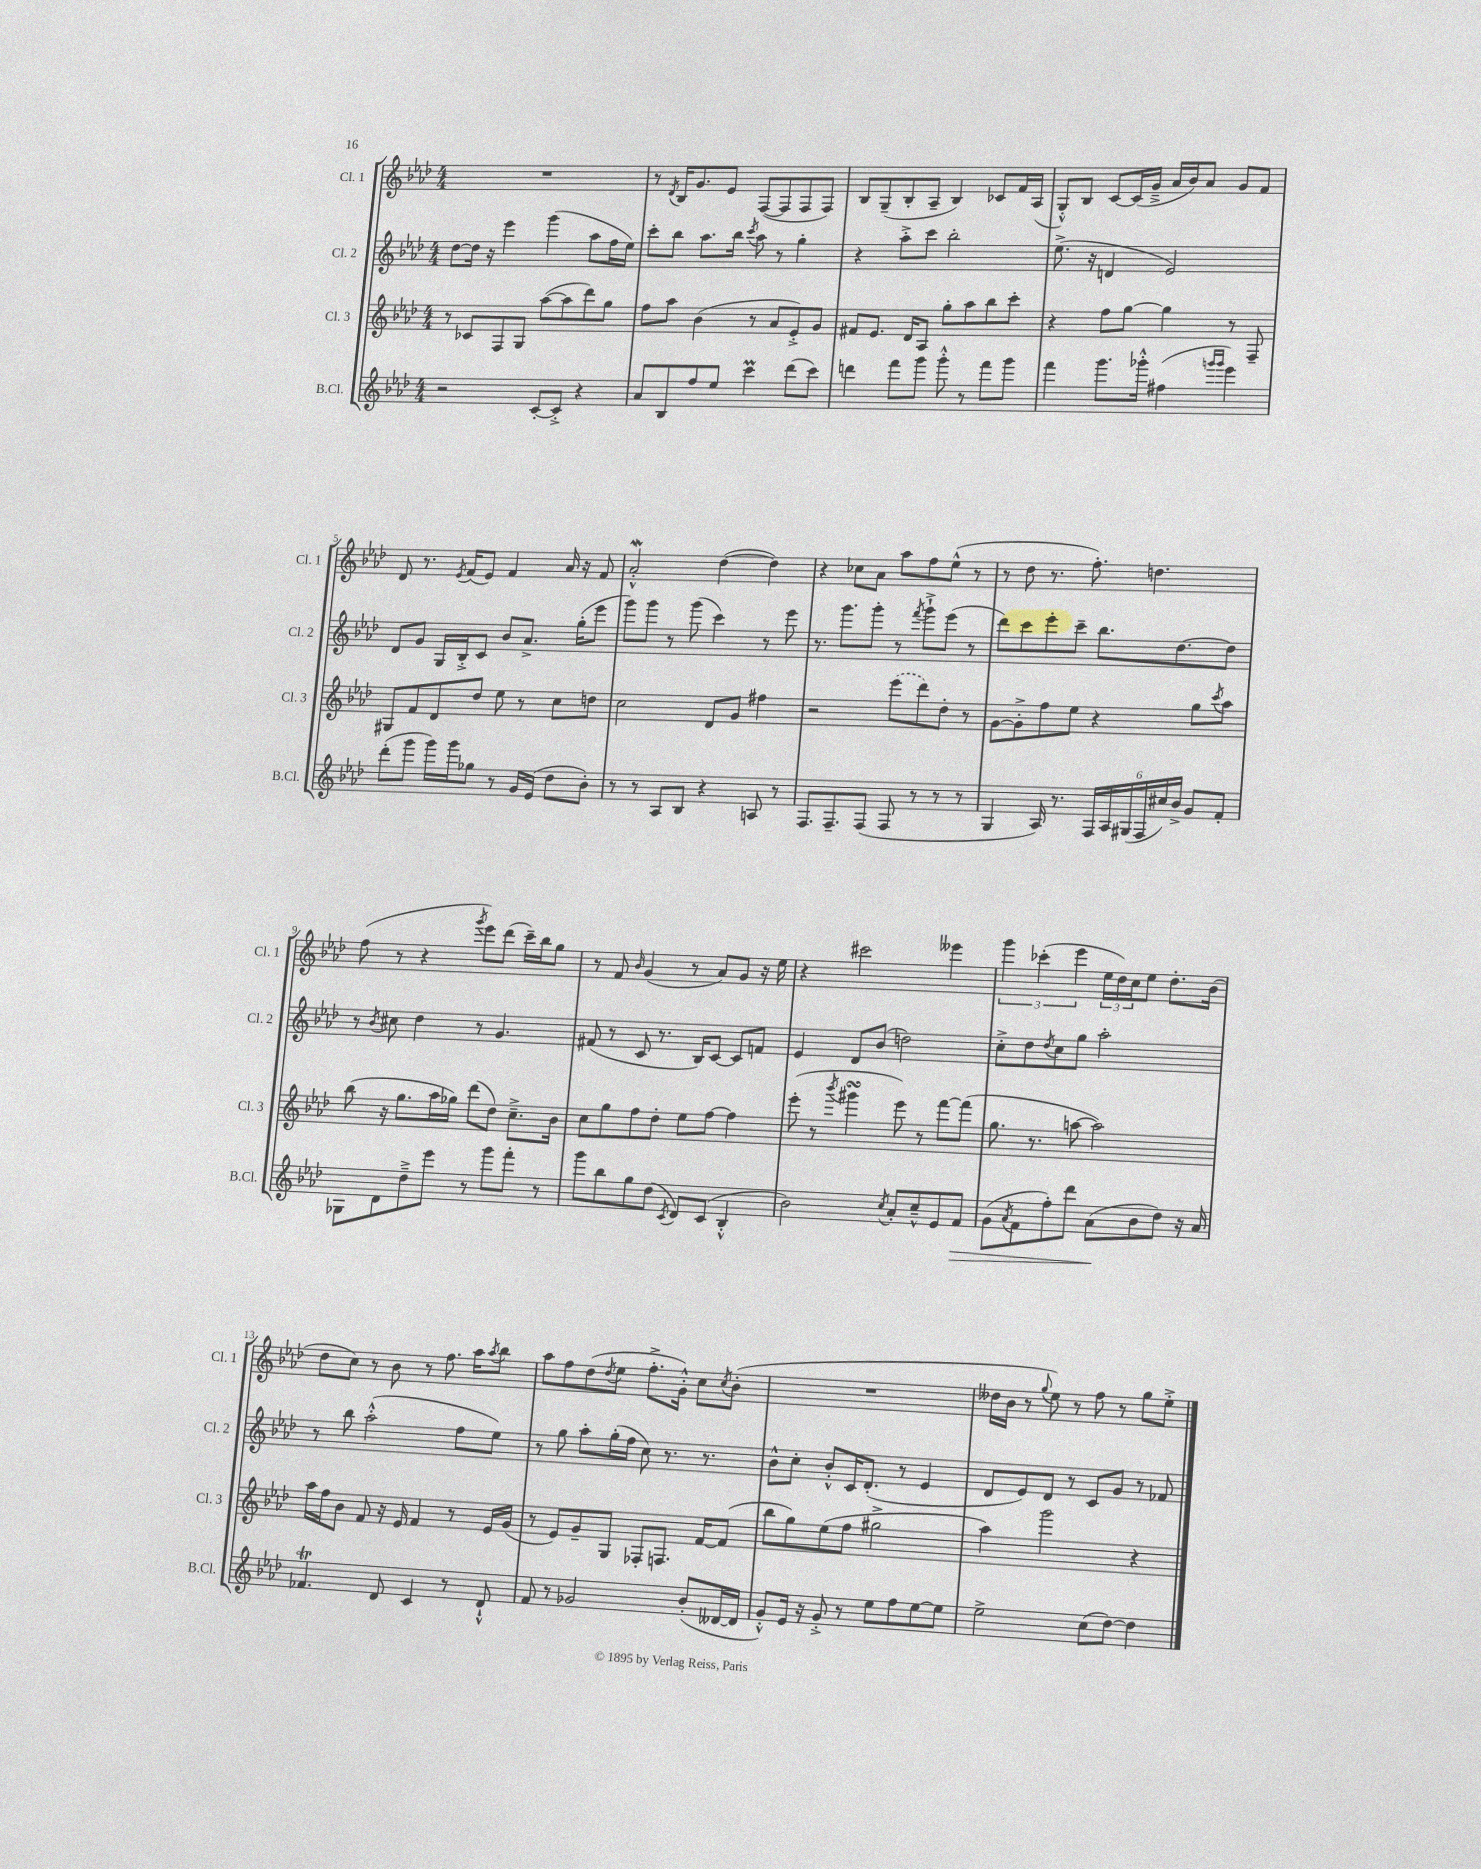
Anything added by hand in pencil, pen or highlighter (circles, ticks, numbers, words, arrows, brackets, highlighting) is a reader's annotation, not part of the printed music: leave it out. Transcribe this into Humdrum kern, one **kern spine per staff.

**kern	**kern	**kern	**kern
*staff4	*staff3	*staff2	*staff1
*clefG2	*clefG2	*clefG2	*clefG2
*k[b-e-a-d-]	*k[b-e-a-d-]	*k[b-e-a-d-]	*k[b-e-a-d-]
*M4/4	*M4/4	*M4/4	*M4/4
2r	8r	[8dd-	1r
.	8c-	16dd-]	.
.	.	16r	.
.	8F	4eee-	.
.	8G	.	.
[8c'	([8aa-	(4ggg	.
8c'^]	8aa-]	.	.
4r	8ddd-)	8aa-	.
.	8gg	16ff	.
.	.	16ee-)	.
=	=	=	=
8a-	8ff	8ccc'	8r
.	.	.	8qd-
8B-	8aa-	8bb-	16B-
.	.	.	8.g
8ff	(4b-	8.aa-	.
8ee-	.	.	8e-
.	.	16bb-	.
.	.	8qccc	.
4ccc	8r	8aa-	([8F
.	8a-	8r	8F]
(8ddd-	8e-'^)	4gg'	8F
8ccc)	8g	.	8F)
=	=	=	=
4ddd	8f#	4r	8B-
.	8.e-	.	(8G~
8fff	.	8aa-'^	8B-'
.	16d-	.	.
8ggg	8A-	8ccc	8A-~
8ggg'^^	8gg'	2bb-'	4B-)
8r	8aa-	.	.
8fff	8bb-	.	8c-
8ggg	8ccc'	.	16f
.	.	.	(16A-
=	=	=	=
4fff	4r	(8.ee-^	8G'^^)
.	.	.	8B-
.	.	16r	.
8.ggg	8ff	4d	[8c
.	[8gg	.	(16c]
16ggg-'^^	.	.	16g~^
(4ff#	4gg]	2e-)	16a-
.	.	.	16b-)
.	.	.	8a-
16qqggg	.	.	.
16qqggg	.	.	.
4eee-)	8r	.	8g
.	8F~	.	8f
=	=	=	=
(8ddd-'	8G#	8d-	8d-
8ggg	8f	8g	8.r
16ggg)	8d-	16G	.
.	.	.	8qe-
16ggg	.	16B-'^	(16f
8gg-	8dd-	8c	8e-)
8r	8ee-	8b-	4f
16g	8r	8.a-^	.
(16e-	.	.	.
8dd-	8cc	.	16a-
.	.	(16gg'	16r
8b-')	8dd	8eee-	8f
=	=	=	=
8r	2cc	8ggg)	2a-'^^
8r	.	8ggg	.
8A-	.	8r	.
8B-	.	(8ggg	.
4r	8d-	4ccc)	([4dd-
.	8g	.	.
8A	4ff#	8r	4dd-])
8r	.	8eee-	.
=	=	=	=
8.F	2r	8.r	4r
8.F~	.	8.ggg	.
.	.	.	8cc-
(8F	.	8ggg'	8a-
8F	(8eee-	8r	8aa-
.	.	8qfff	.
8r	8ddd-)	8ggg`^	8ff
8r	8dd-'	(8eee-	(8ee-^^
8r	8r	8r	8r
=	=	=	=
4G	[8g	8ddd-)	8r
.	8g'^]	8ccc	8dd-
16A-)	8ff	8eee-'	8.r
8.r	.	.	.
.	8ee-	8ccc~	.
.	.	.	8.ff')
24F	4r	8.bb-	.
24A-	.	.	.
(24G#	.	.	.
24F	.	.	4.dd
24cc#)	.	.	.
.	.	[8.dd-	.
24b-^	.	.	.
8g	8gg	.	.
.	8qccc	.	.
8f'	8aa-	8dd-]	.
=	=	=	=
8G-	(8bb-	8r	(8ff
.	.	8qb-	.
8d-	16r	8cc#	8r
.	8.gg	.	.
8dd-~^	.	4dd-	4r
8eee-	16aa-	.	.
.	16gg-)	.	.
.	.	.	8qggg
8r	(8ddd-	8r	8eee-)
8ggg	8dd-)	4.g	(8ddd-
8fff'	8.cc~^	.	16ccc~)
.	.	.	16bb-
8r	.	.	8gg
.	16b-	.	.
=	=	=	=
8ggg	8cc	(8f#	8r
8bb-	8gg	8r	8f
.	.	.	16qqb-
8gg	8ff	8c	(4g
(8dd-	8dd-'	8.r	.
8qc	.	.	.
8d-)	8ee-	.	8r
.	.	16B-)	.
(8c	[8ff	[8c	8a-)
4B-'^^	4ff]	8c]	8g
.	.	8f	16r
.	.	.	16ee-
=	=	=	=
2b-)	(8eee-'	4e-	4r
.	8r	.	.
.	8qbbb-	.	.
.	4ggg#	8d-	2ccc#
.	.	(8b-	.
8qcc	.	.	.
8a-'	8eee-)	2dd)	.
8cc~^^	8r	.	.
8e-	[8fff	.	4eee--
8f	(8fff]	.	.
=	=	=	=
(8g	8.gg	8cc'^	6ggg
8qa-	.	.	.
8f	.	8dd-	.
.	.	.	(6ccc-'
.	8.r	.	.
.	.	8qdd-	.
8ff')	.	8cc	.
.	.	.	6eee-
8ddd-	[8aa	8gg	.
(8a-	2aa])	2aa-'	24ee-
.	.	.	24dd-)
.	.	.	24cc
8b-	.	.	8ee-
8dd-)	.	.	8.dd-'
16r	.	.	.
16a-	.	.	(16b-
=	=	=	=
4.f-	16aa-	8r	8dd-
.	16ff	.	.
.	8b-	8bb-	8cc)
.	8f	(2aa-'^^	8r
8d-	16r	.	8b-
.	16e-	.	.
4c	4f	.	8r
.	.	.	8.ff
8r	8r	8ff	.
.	.	.	16aa-
.	.	.	8qaa-
8d-`^^	16e-	8ee-)	8bb-
.	(16g	.	.
=	=	=	=
8f	8r	8r	8aa-
8r	8e-)	8gg	8ff
2g-	8g~	8aa-'	(8dd-
.	.	.	8qdd-
.	8G	(16gg'	8ee-
.	.	16ff	.
.	8F-'	8cc)	8.ff'^
.	8.F	8.r	.
.	.	.	16g'^^)
(8b-'	.	.	8cc
.	[16f	8.r	.
.	.	.	8qcc
[16d--	(8f]	.	(8b-'
16d--]	.	.	.
=	=	=	=
8g'^^)	8bb-	8b-^^	1r
16e-	8gg)	8cc'	.
16r	.	.	.
8g'^	(8ee-	8b-'^^	.
8r	8ff	16c	.
.	.	(8.d-'	.
8ee-	2gg#^	.	.
8ff	.	8r	.
[8ee-	.	4e-	.
8ee-]	.	.	.
=	=	=	=
2ee-^	4aa-)	8d-	16dd--
.	.	.	16b-
.	.	8e-)	8r
.	.	.	8qqgg
.	2ggg	8d-	8ee-)
.	.	8r	8r
(8cc	.	8c	8ff
[8dd-)	.	8g	8r
4dd-]	4r	8r	8gg
.	.	8f-	8ee-'^
==	==	==	==
*-	*-	*-	*-
